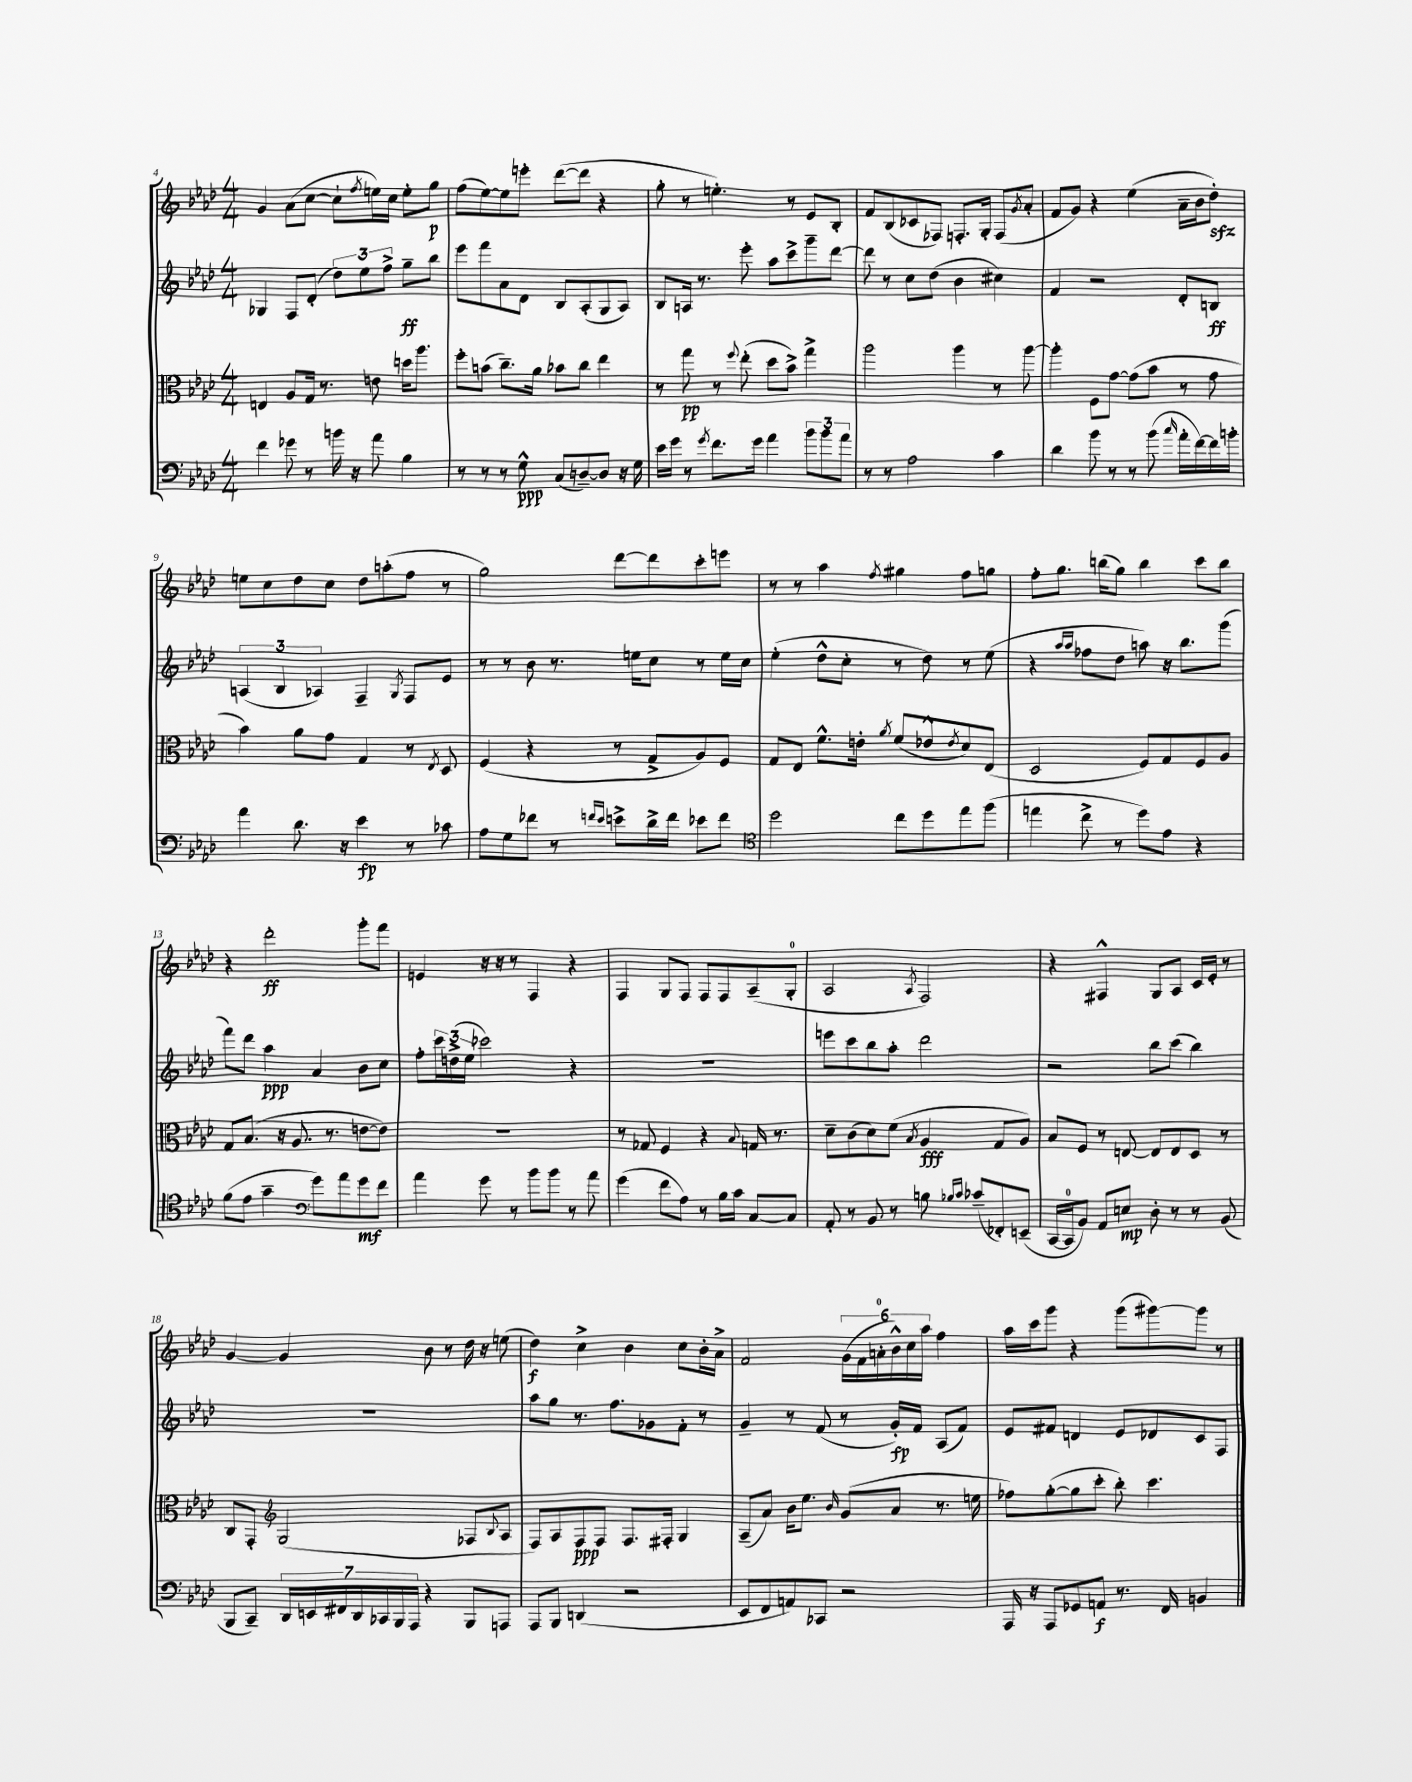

**kern	**dynam	**kern	**dynam	**kern	**dynam	**kern	**dynam
*part4	*part4	*part3	*part3	*part2	*part2	*part1	*part1
*staff4	*staff4	*staff3	*staff3	*staff2	*staff2	*staff1	*staff1
*clefF4	*	*clefC3	*	*clefG2	*	*clefG2	*
*k[b-e-a-d-]	*	*k[b-e-a-d-]	*	*k[b-e-a-d-]	*	*k[b-e-a-d-]	*
*M4/4	*	*M4/4	*	*M4/4	*	*M4/4	*
=4	=4	=4	=4	=4	=4	=4	=4
4f\	.	4En/	.	4G-X/	.	4g/	.
8g-X\	.	8A-/L	.	8F/L	.	(8a-\L	.
8r	.	16G/Jk	.	(8d-'/J	.	[8cc\J	.
.	.	8.r	.	.	.	.	.
16bn\	.	.	.	12dd-\L)	.	8cc`\L]	.
16r	.	.	.	.	.	.	.
.	.	.	.	12ee-\	.	.	.
.	.	.	.	.	.	8qff/	.
8a-\	.	8en\	.	.	.	16een\L)	.
.	.	.	.	12ff^\J	.	.	.
.	.	.	.	.	.	16cc\JJ	.
4B-\	.	16ddn\KL	.	8gg~\L	ff	8ee'\L	.
.	.	8.aa-\J	.	.	.	.	.
.	.	.	.	8bb-\J	.	8gg\J	p
=5	=5	=5	=5	=5	=5	=5	=5
8r	.	8ff'\L	.	8eee-\L	.	(8ff\L	.
8r	.	(8bn\J	.	8fff\	.	[8ee-\)	.
8r	.	8.cc~\L)	.	8a-\	.	8ee-\]	.
8G^^\	ppp	.	.	8d-\J	.	8eeen'\J	.
.	.	16a-\Jk	.	.	.	.	.
(8C/L	.	8b-X\L	.	8B-/L	.	([8ddd-\L	.
[8Dn~/)	.	8cc\J	.	(8A-'/	.	8ddd-\J]	.
8D/J]	.	4ee-\	.	8G/	.	4r	.
16r	.	.	.	8A-/J)	.	.	.
16G\	.	.	.	.	.	.	.
=6	=6	=6	=6	=6	=6	=6	=6
16e-\LL	.	8r	.	8B-/L	.	8gg'\	.
16g\JJ	.	.	.	.	.	.	.
8r	.	8gg\	pp	16An/Jk	.	8r	.
.	.	.	.	8.r	.	.	.
8qg/	.	.	.	.	.	.	.
8.f\L	.	8r	.	.	.	4.een'\)	.
.	.	8qqff/	.	.	.	.	.
.	.	(8ee-'\	.	8eee-'\	.	.	.
16g\Jk	.	.	.	.	.	.	.
4a-\	.	8dd-\L	.	8aa-\L	.	.	.
.	.	8b-^\J)	.	8ccc^\	.	8r	.
12b-\L	.	4gg^\	.	8ggg~\	.	8e-/L	.
12b-\	.	.	.	.	.	.	.
.	.	.	.	[8ddd-\J	.	8B-'/J	.
12a-\J	.	.	.	.	.	.	.
=7	=7	=7	=7	=7	=7	=7	=7
8r	.	2aa-\	.	8ddd-\]	.	8f/L	.
8r	.	.	.	8r	.	(8B-/	.
2A-\	.	.	.	8cc\L	.	8c-X/	.
.	.	.	.	(8dd-\J	.	8F-X/J)	.
.	.	4aa-\	.	4b-\	.	8.Fn'/L	.
.	.	.	.	.	.	16G'/Jk	.
4c\	.	8r	.	4cc#X\)	.	(8F/L	.
.	.	.	.	.	.	8qg/	.
.	.	[8aa-\	.	.	.	8a-'/J	.
=8	=8	=8	=8	=8	=8	=8	=8
4d-\	.	4aa-'\]	.	4f/	.	8f/L	.
.	.	.	.	.	.	8g/J)	.
8b-\	.	8F\L	.	2r	.	4r	.
8r	.	[8g\J	.	.	.	.	.
8r	.	(8g\L]	.	.	.	(4ee-\	.
(8b-\	.	8b-\J	.	.	.	.	.
16qqcc/	.	.	.	.	.	.	.
16a-'\LL	.	8r	.	8d-'/L	.	16a-~\LL	.
[16f\)	.	.	.	.	.	16b-\J	.
16f\]	.	8g\	.	8Bn/J	ff	8dd-zz'\J)	.
16bn'\JJ	.	.	.	.	.	.	.
!!LO:LB:g=z
=9	=9	=9	=9	=9	=9	=9	=9
4a-\	.	4b-\)	.	(6An/	.	8een\L	.
.	.	.	.	.	.	8cc\	.
.	.	.	.	6B-/	.	.	.
8.d-\	.	8a-\L	.	.	.	8dd-\	.
.	.	.	.	6A-X/)	.	.	.
.	.	8g\J	.	.	.	8cc\J	.
16r	.	.	.	.	.	.	.
4e-\	fp	4G/	.	4F~/	.	8dd-\L	.
.	.	.	.	.	.	(8aan'\	.
.	.	.	.	8qG/	.	.	.
8r	.	8r	.	8F/L	.	8ff\J	.
.	.	8qE-/	.	.	.	.	.
8c-X\	.	8D-/	.	8e-/J	.	8r	.
=10	=10	=10	=10	=10	=10	=10	=10
8A-\L	.	(4F/	.	8r	.	2gg\)	.
8G\	.	.	.	8r	.	.	.
8f-X\J	.	4r	.	8b-\	.	.	.
8r	.	.	.	8.r	.	.	.
16qqfn/LL	.	.	.	.	.	.	.
16qqe-/JJ	.	.	.	.	.	.	.
8en^\L	.	8r	.	.	.	[8ddd-\L	.
.	.	.	.	16een\KL	.	.	.
16d-^\L	.	8G^/L	.	8cc\J	.	8ddd-\]	.
16f\JJ	.	.	.	.	.	.	.
8e-X\L	.	8A-/)	.	8r	.	8ccc'\	.
8f\J	.	8F/J	.	16ee\LL	.	8eeen\J	.
.	.	.	.	16cc\JJ	.	.	.
=11	=11	=11	=11	=11	=11	=11	=11
*clefC4	*	*	*	*	*	*	*
2dd-\	.	8G/L	.	(4ee-'\	.	8r	.
.	.	8E-/J	.	.	.	8r	.
.	.	8.f^^\L	.	8dd-^^\L	.	4aa-\	.
.	.	.	.	8cc'\J	.	.	.
.	.	16en'\Jk	.	.	.	.	.
.	.	8qa-/	.	.	.	8qff/	.
8cc\L	.	(8f/L	.	8r	.	4gg#X\	.
8dd-\	.	8e-X^^/	.	8dd-\)	.	.	.
.	.	8qe-/	.	.	.	.	.
8ee-\	.	8d-/)	.	8r	.	8ff\L	.
(8ff\J	.	(8E-/J	.	(8ee-\	.	8ggn\J	.
=12	=12	=12	=12	=12	=12	=12	=12
4een\	.	2D-/	.	4r	.	8ff'\L	.
.	.	.	.	.	.	8.gg\J	.
.	.	.	.	16qqaa-/LL	.	.	.
.	.	.	.	16qqaa-/JJ	.	.	.
8cc^\	.	.	.	8ff-X\L	.	.	.
.	.	.	.	.	.	(16bbn\KL	.
8r	.	.	.	8dd-\J	.	8gg\J)	.
8dd-\L)	.	8F/L)	.	8aan\)	.	4bb\	.
8e-\J	.	8G/	.	16r	.	.	.
.	.	.	.	8.bb-\L	.	.	.
4r	.	8F/	.	.	.	8ccc\L	.
.	.	8A-/J	.	(8ggg\J	.	8bb\J	.
!!LO:LB:g=z
=13	=13	=13	=13	=13	=13	=13	=13
(8f\L	.	8G/L	.	8fff\L)	.	4r	.
8e-\J	.	(8.B-/J	.	8ddd-\J	.	.	.
4g~\	.	.	.	4aa-\	ppp	2ddd-'\	ff
.	.	16r	.	.	.	.	.
.	.	8.A-/	.	.	.	.	.
*clefF4	*	*	*	*	*	*	*
8g\L)	.	.	.	4a-/	.	.	.
.	.	8.r	.	.	.	.	.
8a-\	.	.	.	.	.	.	.
8g\	mf	[8en\L	.	8b-\L	.	8ggg'\L	.
8f\J	.	8e\J])	.	8cc\J	.	8fff\J	.
=14	=14	=14	=14	=14	=14	=14	=14
4a-\	.	1r	.	8ff'\L	.	4en/	.
.	.	.	.	24ccc\L	.	.	.
.	.	.	.	(24ddn^\	.	.	.
.	.	.	.	24ee-\JJ	.	.	.
8g\	.	.	.	2ccc-X\)	.	16r	.
.	.	.	.	.	.	16r	.
8r	.	.	.	.	.	8r	.
8b-\L	.	.	.	.	.	4F/	.
8b-\J	.	.	.	.	.	.	.
8r	.	.	.	4r	.	4r	.
8a-\	.	.	.	.	.	.	.
=15	=15	=15	=15	=15	=15	=15	=15
(4g\	.	8r	.	1r	.	4F/	.
.	.	8G-X/	.	.	.	.	.
8f\L	.	4F/	.	.	.	8G/L	.
8A-\J)	.	.	.	.	.	8F/J	.
8r	.	4r	.	.	.	8F/L	.
16B-\LL	.	.	.	.	.	8F/	.
16c\JJ	.	.	.	.	.	.	.
.	.	8qqB-/	.	.	.	.	.
[8C/L	.	16Gn/	.	.	.	(8A-~/	.
.	.	8.r	.	.	.	.	.
8C/J]	.	.	.	.	.	8G'/J	.
=16	=16	=16	=16	=16	=16	=16	=16
8AA-'/	.	8d-~\L	.	8eeen\L	.	2A-/	.
8r	.	(8c\	.	8ccc\	.	.	.
8BB-/	.	8d-\)	.	8bb-\	.	.	.
8r	.	(8f\J	.	8aa-'\J	.	.	.
.	.	8qB-/	.	.	.	8qA-/	.
8Bn\	.	4A-/	fff	2ddd-\	.	2F/)	.
16qqB-X/LL	.	.	.	.	.	.	.
16qqc/JJ	.	.	.	.	.	.	.
(8c-X~/L	.	.	.	.	.	.	.
8FF-X'/)	.	8G/L	.	.	.	.	.
(8EEn~/J	.	8A-/J)	.	.	.	.	.
=17	=17	=17	=17	=17	=17	=17	=17
[16CC/LL	.	8B-/L	.	2r	.	4r	.
16CC/J]	.	.	.	.	.	.	.
8BB-/J)	.	8F/J	.	.	.	.	.
8AA-/L	.	8r	.	.	.	4F#X^^/	.
8En/J	mp	[8En/	.	.	.	.	.
8D-'\	.	8E/L]	.	8bb-\L	.	8G/L	.
8r	.	8E/	.	(8ccc\J	.	8A-/J	.
8r	.	8D-/J	.	4bb-\)	.	16c/LL	.
.	.	.	.	.	.	16e-'/JJ	.
(8BB-/	.	8r	.	.	.	8r	.
!!LO:LB:g=z
=18	=18	=18	=18	=18	=18	=18	=18
8BBB-/L	.	8C/L	.	1r	.	[4g/	.
8CC~/J)	.	8GG'/J	.	.	.	.	.
*	*	*clefG2	*	*	*	*	*
28DD-/LL	.	(2G/	.	.	.	4g/]	.
28EEn/	.	.	.	.	.	.	.
28FF#X/	.	.	.	.	.	.	.
28DD-/	.	.	.	.	.	.	.
28CC-X/	.	.	.	.	.	.	.
28BBB-/	.	.	.	.	.	.	.
28AAA-/JJ	.	.	.	.	.	.	.
4r	.	.	.	.	.	8b-\	.
.	.	.	.	.	.	8r	.
8BBB-/L	.	8F-X/L	.	.	.	16dd-\	.
.	.	.	.	.	.	16r	.
.	.	8qqB-/	.	.	.	.	.
8AAAn/J	.	8A-/J	.	.	.	(8een\	.
=19	=19	=19	=19	=19	=19	=19	=19
8AAA-/L	.	8F/L)	.	8aa-\L	.	4dd-\)	f
8BBB-/J	.	8A-/	.	8gg\J	.	.	.
(4DDn/	.	8F/	ppp	8.r	.	4cc^\	.
.	.	8F/J	.	.	.	.	.
.	.	.	.	8.ff\L	.	.	.
2r	.	8.F/L	.	.	.	4b-\	.
.	.	.	.	8g-X\	.	.	.
.	.	16F#X'/Jk	.	.	.	.	.
.	.	4G/	.	8f'\J	.	8cc\L	.
.	.	.	.	8r	.	16b-'\L	.
.	.	.	.	.	.	16a-^\JJ	.
=20	=20	=20	=20	=20	=20	=20	=20
8EE-/L	.	(8A-~/L	.	4g~/	.	2f/	.
8FF/	.	8a-/J)	.	.	.	.	.
8AAn/)	.	16b-\KL	.	8r	.	.	.
.	.	8.ee-\J	.	.	.	.	.
8CC-X/J	.	.	.	(8f/	.	.	.
.	.	16qqb-/	.	.	.	.	.
2r	.	(8g/L	.	8r	.	(24g\LL	.
.	.	.	.	.	.	24f\	.
.	.	.	.	.	.	24an'\	.
.	.	8a-/J	.	16g'/LL)	fp	24b-^^\)	.
.	.	.	.	.	.	24cc\	.
.	.	.	.	16f/JJ	.	.	.
.	.	.	.	.	.	24aa-\JJ	.
.	.	8.r	.	(8A-/L	.	4ff\	.
.	.	.	.	8f/J)	.	.	.
.	.	16een\	.	.	.	.	.
=21	=21	=21	=21	=21	=21	=21	=21
16AAA-/	.	8ff-X\L)	.	8e-/L	.	16aa-\LL	.
16r	.	.	.	.	.	16ccc\J	.
8AAA-/L	.	([8gg'\	.	8f#X/J	.	8ggg\J	.
8GG-X/	.	8gg\]	.	4dn/	.	4r	.
8AAn/J	f	8ccc'\J	.	.	.	.	.
8.r	.	8bb-'\)	.	8e-/L	.	(8ggg\L	.
.	.	4.ccc\	.	8d-X/	.	[8ggg#X\)	.
16FF/	.	.	.	.	.	.	.
4BBn/	.	.	.	8c/	.	8ggg#\J]	.
.	.	.	.	8F/J	.	8r	.
==	==	==	==	==	==	==	==
*-	*-	*-	*-	*-	*-	*-	*-
